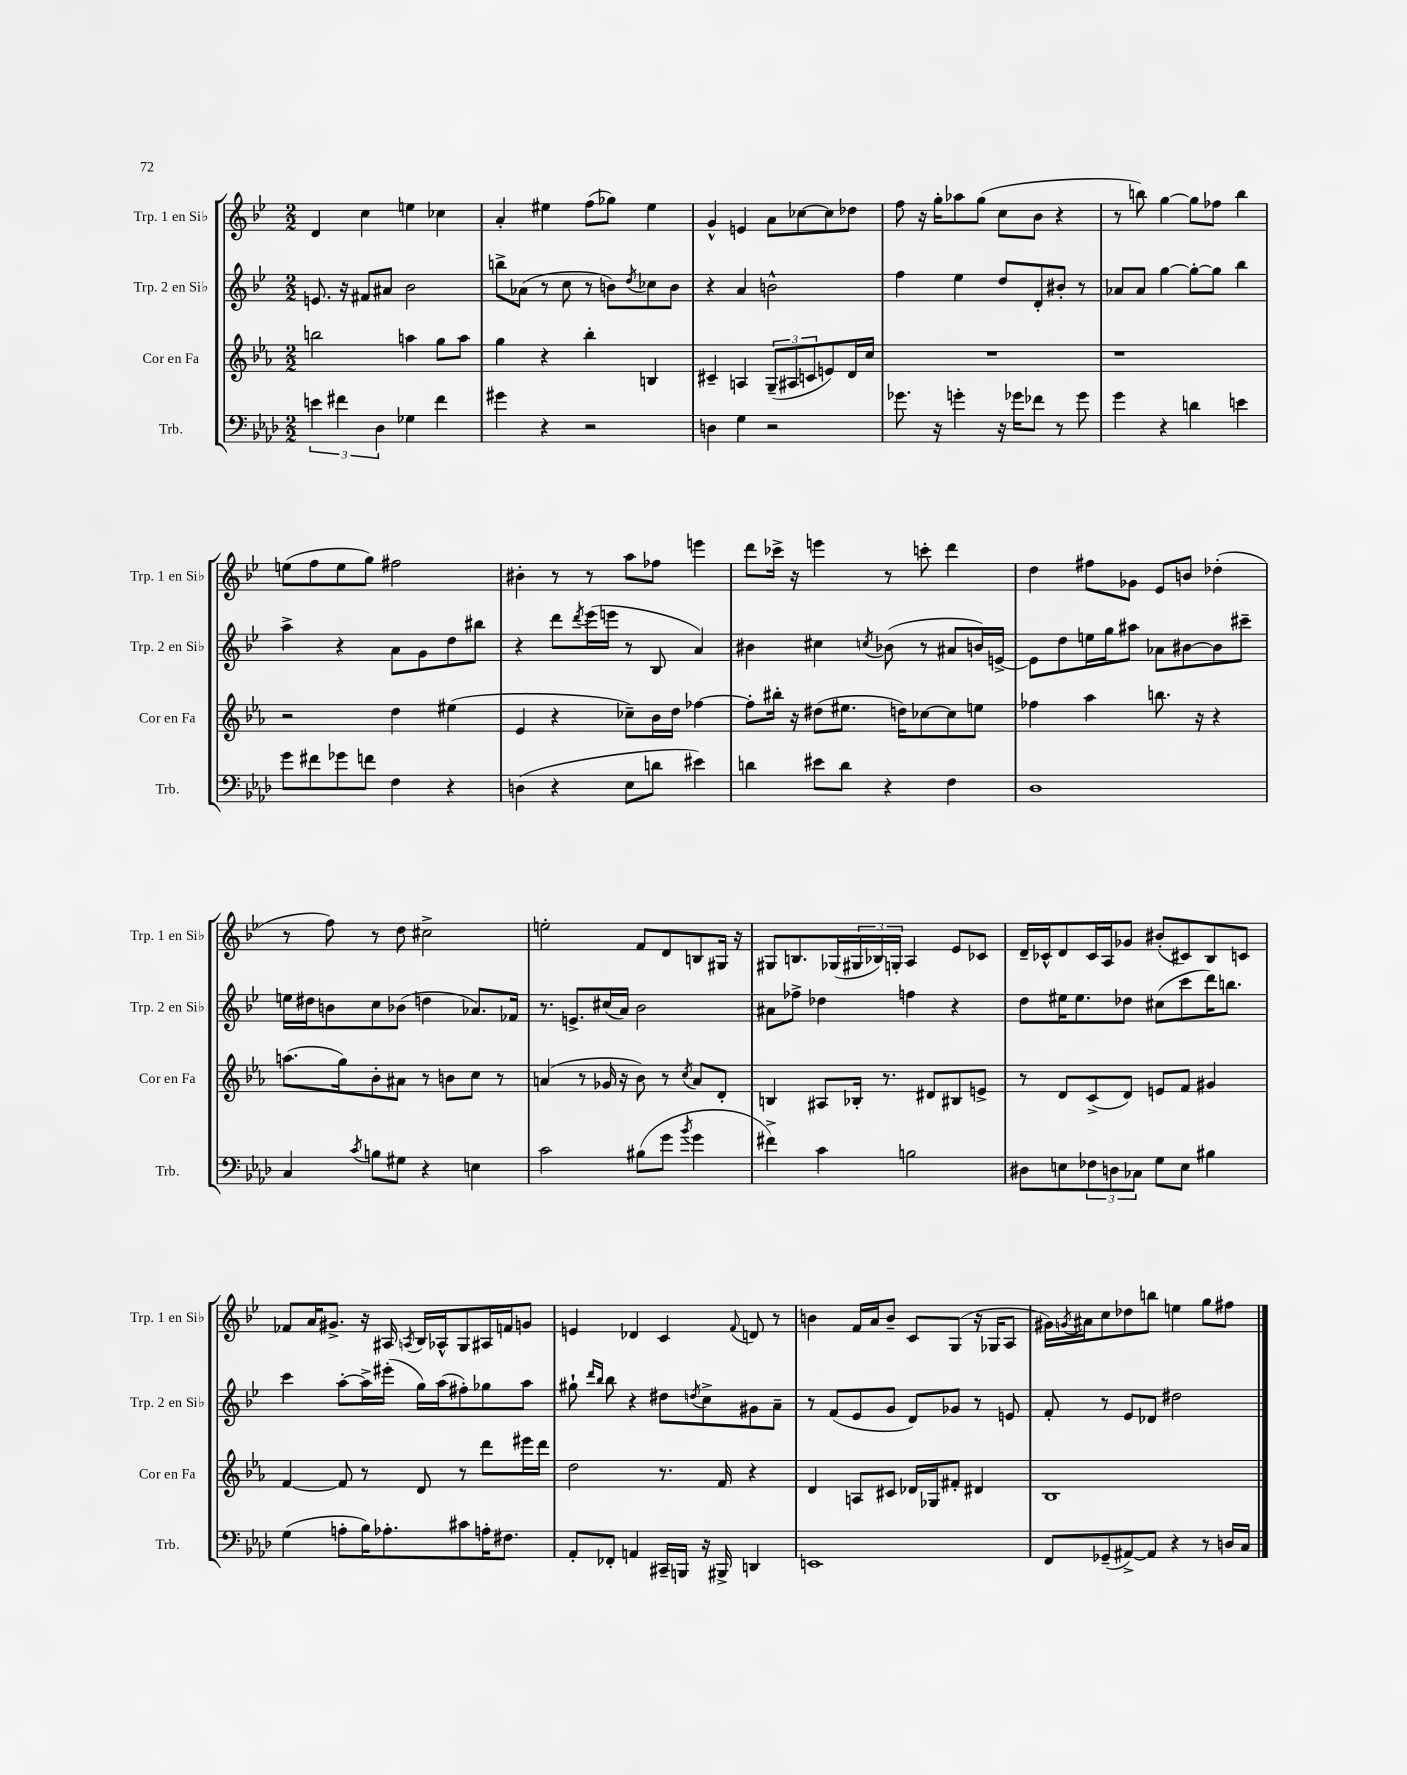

**kern	**kern	**kern	**kern
*part4	*part3	*part2	*part1
*staff4	*staff3	*staff2	*staff1
*I"Trb.	*I"Cor en Fa	*I"Trp. 2 en Si♭	*I"Trp. 1 en Si♭
*I'Trb.	*I'Cor en Fa	*I'Trp. 2 en Si♭	*I'Trp. 1 en Si♭
*clefF4	*clefG2	*clefG2	*clefG2
*k[b-e-a-d-]	*k[b-e-a-]	*k[b-e-]	*k[b-e-]
*M2/2	*M2/2	*M2/2	*M2/2
=99	=99	=99	=99
6en\	2bbn\	8.en/	4d/
6f#X\	.	.	.
.	.	16r	.
.	.	8f#X/L	4cc\
6D-\	.	.	.
.	.	8a#X/J	.
4G-X\	4aan\	2b-\	4een\
4f#\	8gg\L	.	4cc-X\
.	8aa\J	.	.
=100	=100	=100	=100
4g#X\	4gg\	8bbn^\L	4a'/
.	.	(8a-X\J	.
4r	4r	8r	4ee#X\
.	.	8cc\	.
2r	4bb-'\	8r	(8ff\L
.	.	8bn\L)	8gg-X\J)
.	.	8qdd/	.
.	4Bn/	8cc-X\	4ee#\
.	.	8b\J	.
=101	=101	=101	=101
4Dn\	4c#X~/	4r	4g^^/
4G\	4An/	4a/	4en/
2r	(12G~/L	2bn^^\	8a\L
.	12A#X/	.	.
.	.	.	[8cc-X\
.	12cn/	.	.
.	8en/)	.	8cc-\]
.	16d/L	.	8dd-X\J
.	16cc/JJ	.	.
=102	=102	=102	=102
8.g-X\	1r	4ff\	8ff\
.	.	.	16r
16r	.	.	16gg'\KL
4gn'\	.	4ee-\	8aa-X\
.	.	.	(8gg\J
16r	.	8dd/L	8cc\L
16g-X\KL	.	.	.
8f-X\J	.	8d'/	8b-\J
8r	.	8b#X'/J	4r
8g-\	.	8r	.
=103	=103	=103	=103
4g\	1r	8a-X/L	8r
.	.	8a-/J	8bbn\)
4r	.	[4gg\	[4gg\
4dn\	.	8gg'\L_	8gg\L]
.	.	8gg\J]	8ff-X\J
4en\	.	4bb-\	4bb\
!!LO:LB:g=z
=104	=104	=104	=104
8g\L	2r	4aa^\	(8een\L
8f#X\	.	.	8ff\
8g-X\	.	4r	8ee\
8fn\J	.	.	8gg\J)
4F\	4dd\	8a\L	2ff#X\
.	.	8g\	.
4r	(4ee#X\	8dd\	.
.	.	8bb#X\J	.
=105	=105	=105	=105
(4Dn\	4e-/	4r	4b#X'\
4r	4r	8ddd\L	8r
.	.	8qddd/	.
.	.	(16eee-\L	8r
.	.	16eeen\JJ	.
8E-\L	8cc-X~\L)	8r	8aa\L
8dn\J	16b-\L	8B-/	8ff-X\J
.	16dd\JJ	.	.
4e#X\)	[4ff-X\	4a/)	4eeen\
=106	=106	=106	=106
4dn\	8ff-'\L]	4b#X\	8ddd\L
.	16bb#X'\Jk	.	16ccc-X^\Jk
.	16r	.	16r
8e#X\L	(8dd#X\L	4cc#X\	4eeen\
8d\J	8.ee#X\J	.	.
.	.	8qccn/	.
4r	.	(8b-X\	8r
.	16ddn\KL)	.	.
.	[8cc-X\	8r	8cccn'\
4F\	8cc-\]	8a#X/L	4ddd\
.	8een\J	16bn/L)	.
.	.	[16en^/JJ	.
=107	=107	=107	=107
1D-	4ff-X\	8e\L]	4dd\
.	.	8dd\	.
.	4aa-\	16een\L	8ff#X\L
.	.	16gg\J	.
.	.	8aa#X\J	8g-X\J
.	8.bbn\	8a-X\L	8e-/L
.	.	[8b#X\	8bn/J
.	16r	.	.
.	4r	8b#\]	(4dd-X'\
.	.	8ccc#X~\J	.
!!LO:LB:g=z
=108	=108	=108	=108
4C/	(8.aan\L	16een\LL	8r
.	.	16dd#X\J	.
.	.	8bn\	8ff\)
.	16gg\k)	.	.
8qc/	.	.	.
8Bn\L	8b-'\	8cc\	8r
8G#X\J	8a#X\J	(8b-X\J	8dd\
4r	8r	4ddn\	2cc#X^\
.	8bn\L	.	.
4En\	8cc\J	8.a-X/L)	.
.	8r	.	.
.	.	16f-X/Jk	.
=109	=109	=109	=109
2c\	(4an/	8.r	2een'\
.	.	8.en^/L	.
.	8r	.	.
.	16g-X/	(16cc#X/L	.
.	16r	16a/JJ)	.
(8B#X\L	8b-\)	2b-\	8f/L
8g\J	8r	.	8d/
8qb-/	8qcc/	.	.
4g\	8a/L	.	8Bn/
.	8d'/J	.	16G#X/Jk
.	.	.	16r
=110	=110	=110	=110
4f#X^\)	4Bn/	8a#X\L	8G#X/L
.	.	8ff-X^\J	8.Bn/
4c\	8A#X/L	4dd-X\	.
.	.	.	(16G-X/L
.	16B-X'/Jk	.	24G#X/
.	.	.	24B-X/)
.	8.r	.	.
.	.	.	24Gn'/JJ
2Bn\	.	4ffn\	4A/
.	8d#X/L	.	.
.	8B#X/	4r	8e-/L
.	8en^/J	.	8c-X/J
=111	=111	=111	=111
8D#X\L	8r	8dd\L	16d~/LL
.	.	.	16c-X^^/J
8En\	8d/L	16ee#X\K	8d/
.	.	8.ee#\	.
12F-X\	(8c^/	.	16c-/L
.	.	.	16A/J
12Dn\	.	.	.
.	8d/J)	8dd-X\J	8g-X/J
12C-X\J	.	.	.
8G\L	8en/L	(8cc#X\L	(8b#X'/L
8E\J	8f/J	8ccc\	8c#X/)
4B#X\	4g#X/	16ddd\K)	8B-/
.	.	8.bbn\J	.
.	.	.	8cn/J
!!LO:LB:g=z
=112	=112	=112	=112
(4G\	[4f/	4ccc\	8f-X/L
.	.	.	16a/K
.	.	.	8.g#X^/J
8An'\L	8f/]	[8aa'\L	.
16B-\K)	8r	16aa^\L]	16r
8.A-X'\	.	(16eee#X'\JJ	16A#X/
.	.	.	8qAn/
.	8d/	16gg\LL)	16B-/LL
.	.	(16aa\J	16A-X^^/J
8c#X\	8r	8ff#X'\)	8G/
16An'\K	8ddd\L	8gg-X\	16A#X/L
8.F#X\J	.	.	16fn/J
.	16eee#X\L	8aa\J	8gn/J
.	16ddd\JJ	.	.
=113	=113	=113	=113
8AA-'/L	2dd\	8gg#X`\	4en/
.	.	16qqddd/LL	.
.	.	16qqbb-/JJ	.
8FF-X'/J	.	8bb-\	.
4AAn/	.	4r	4d-X/
16CC#X~/LL	8.r	8dd#X\L	4c/
16BBBn/JJ	.	.	.
.	.	8qddn/	.
16r	.	8cc^\	.
16BBB#X^/	16f/	.	.
.	.	.	8qqf/
4DDn/	4r	8g#X\	8dn/
.	.	8a~\J	8r
=114	=114	=114	=114
1EEn	4d/	8r	4bn\
.	.	(8f/L	.
.	8An/L	8e-/	16f/LL
.	.	.	16a/J
.	8c#X/J	8g/J	8b~/J
.	16d-X/LL	8d/L)	8c/L
.	16G-X/J	.	.
.	8f#X'/J	8g-X/J	(8G/J
.	4d#X/	8r	16r
.	.	.	16G-X/KL
.	.	8en/	8A/J
=115	=115	=115	=115
8FF/L	1B-	8f'/	16g#X\LL)
.	.	.	8qgn/
.	.	.	16a#X\J
(8GG-X~/	.	8r	8cc\
[8AA#X^/)	.	8e-/L	8dd-X\
8AA#/J]	.	8d-X/J	8bbn\J
4r	.	2dd#X\	4een\
8r	.	.	8gg\L
16Dn/LL	.	.	8ff#X\J
16C/JJ	.	.	.
==	==	==	==
*-	*-	*-	*-
